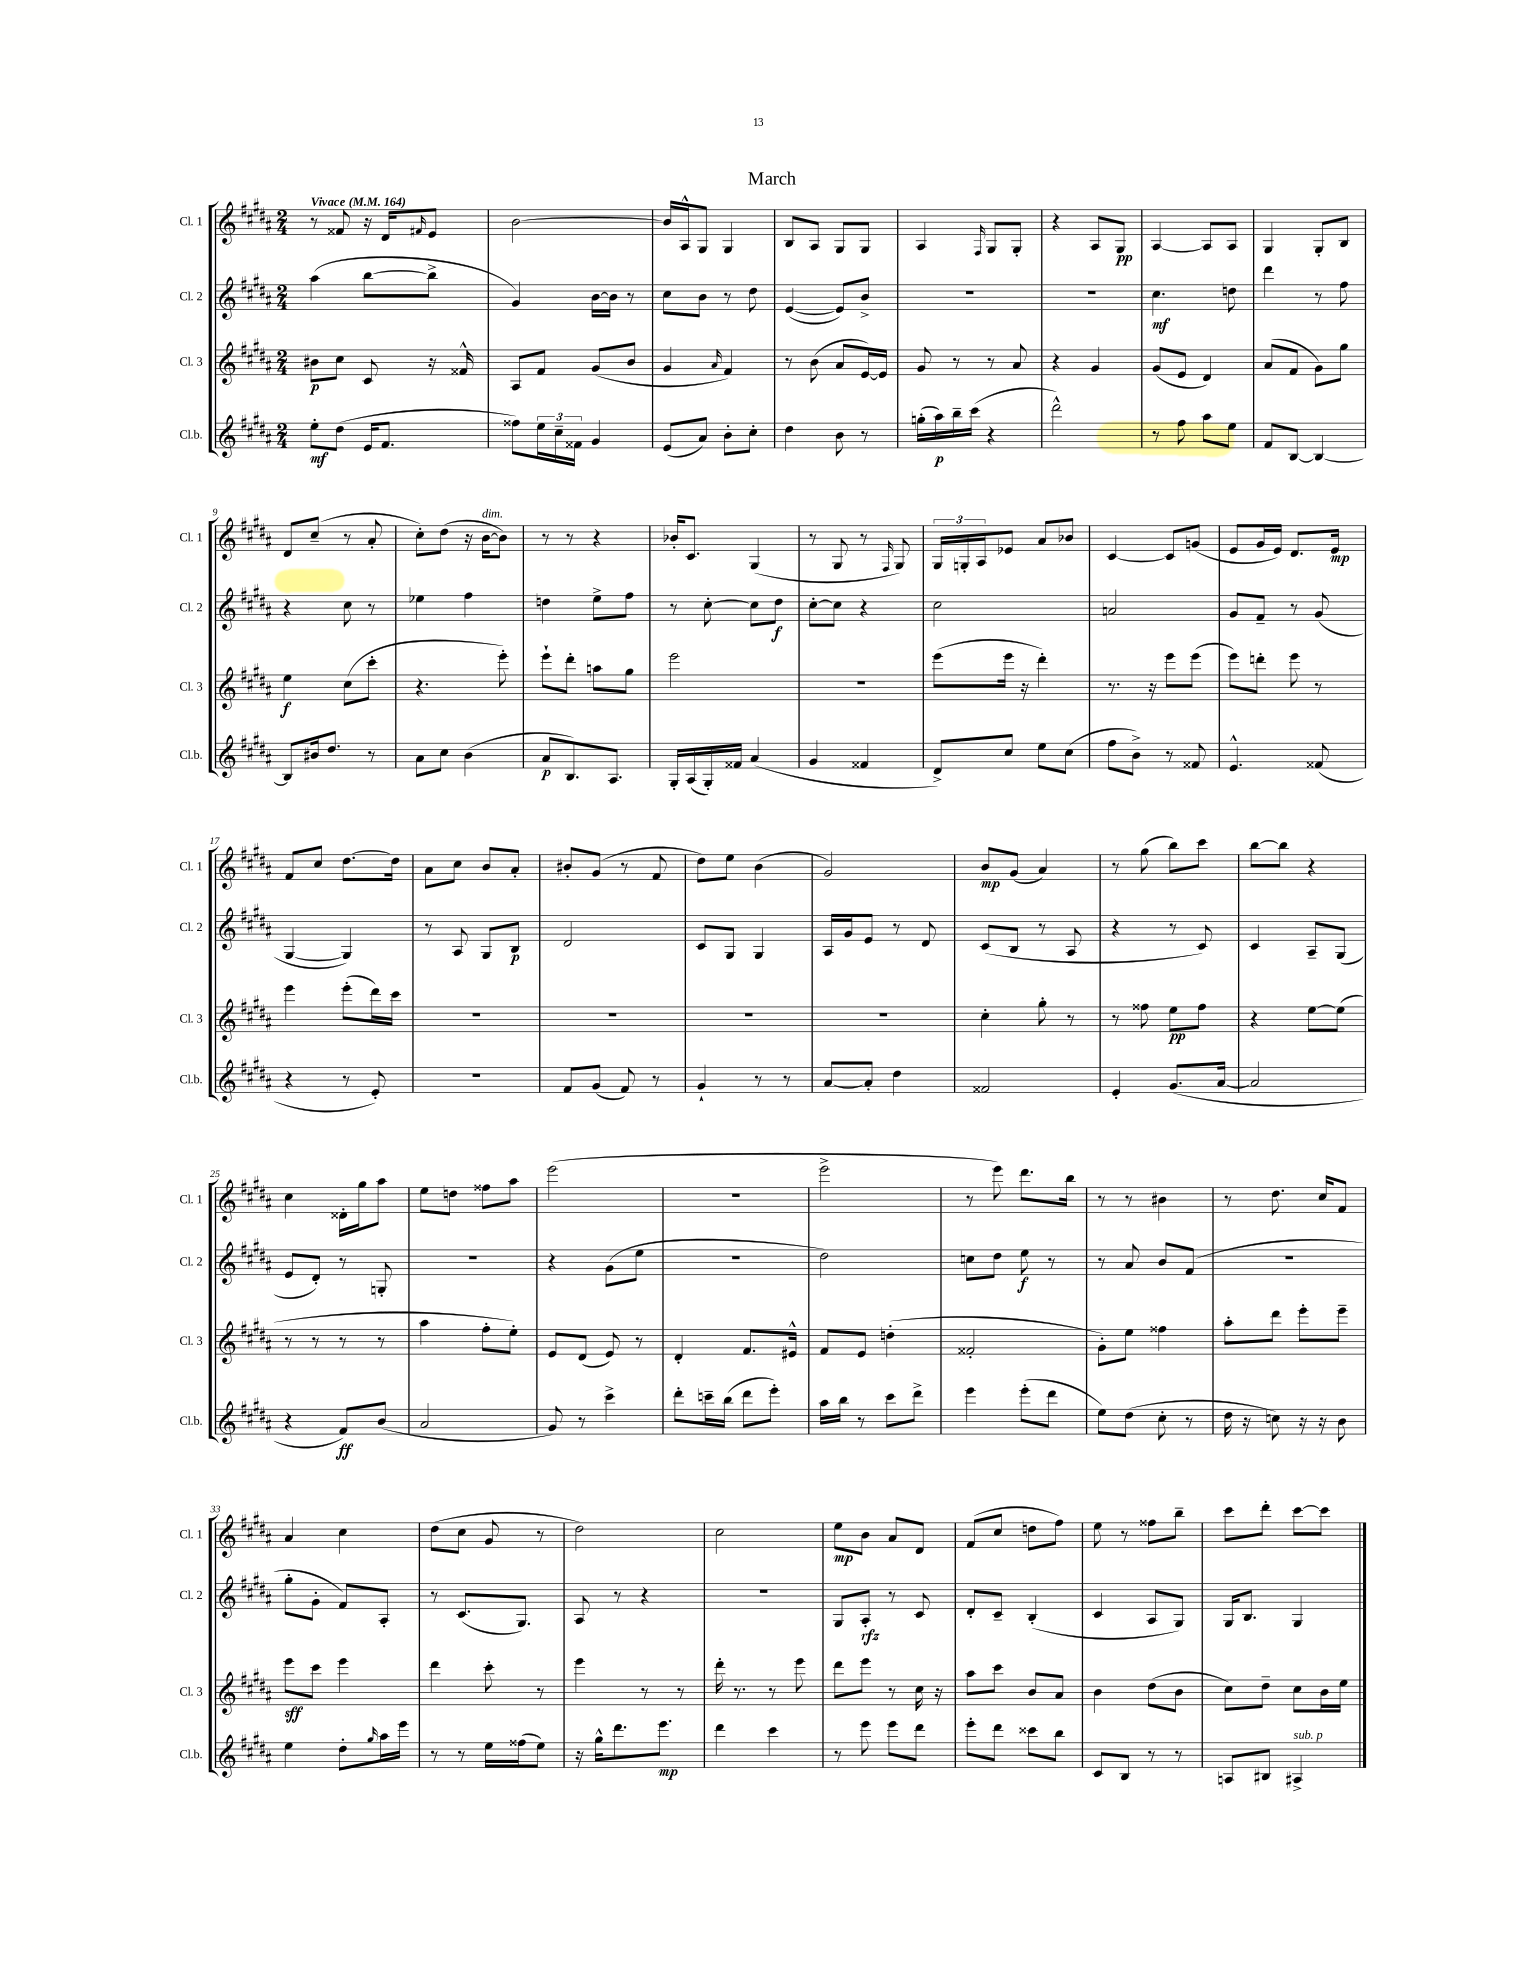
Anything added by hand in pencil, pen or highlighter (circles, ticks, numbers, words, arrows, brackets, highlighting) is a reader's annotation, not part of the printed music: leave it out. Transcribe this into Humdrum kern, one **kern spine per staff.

**kern	**dynam	**kern	**dynam	**kern	**dynam	**kern	**dynam
*part4	*part4	*part3	*part3	*part2	*part2	*part1	*part1
*staff4	*staff4	*staff3	*staff3	*staff2	*staff2	*staff1	*staff1
*I"Cl.b.	*	*I"Cl. 3	*	*I"Cl. 2	*	*I"Cl. 1	*
*I'Cl.b.	*	*I'Cl. 3	*	*I'Cl. 2	*	*I'Cl. 1	*
*clefG2	*	*clefG2	*	*clefG2	*	*clefG2	*
*k[f#c#g#d#a#]	*	*k[f#c#g#d#a#]	*	*k[f#c#g#d#a#]	*	*k[f#c#g#d#a#]	*
*M2/4	*	*M2/4	*	*M2/4	*	*M2/4	*
*MM164	*	*MM164	*	*MM164	*	*MM164	*
=1	=1	=1	=1	=1	=1	=1	=1
!	!	!	!	!	!	!LO:TX:a:B:t=Vivace	!
8ee'\L	mf	8b#X\L	p	(4aa#\	.	8r	.
(8dd#\J	.	8cc#\J	.	.	.	8f##X/	.
16e/KL	.	8c#/	.	[8bb\L	.	16r	.
8.f#/J	.	.	.	.	.	16d#/KL	.
.	.	.	.	.	.	16qqf#X/	.
.	.	16r	.	8bb^\J]	.	8e/J	.
.	.	16f##X^^/	.	.	.	.	.
=2	=2	=2	=2	=2	=2	=2	=2
8ff##X\L)	.	8A#/L	.	4g#/)	.	[2b\	.
24ee\L	.	8f#/J	.	.	.	.	.
24cc#~\	.	.	.	.	.	.	.
24f##X\JJ	.	.	.	.	.	.	.
4g#/	.	(8g#/L	.	[16b\LL	.	.	.
.	.	.	.	16b\JJ]	.	.	.
.	.	8b/J	.	8r	.	.	.
=3	=3	=3	=3	=3	=3	=3	=3
(8e/L	.	4g#/	.	8cc#\L	.	16b/LL]	.
.	.	.	.	.	.	16A#^^/J	.
8a#/J)	.	.	.	8b\J	.	8G#/J	.
.	.	16qqa#/	.	.	.	.	.
8b'\L	.	4f#/)	.	8r	.	4G#/	.
8cc#'\J	.	.	.	8dd#\	.	.	.
=4	=4	=4	=4	=4	=4	=4	=4
4dd#\	.	8r	.	([4e/	.	8B/L	.
.	.	(8b\	.	.	.	8A#/J	.
8b\	.	8a#/L	.	8e/L])	.	8G#/L	.
8r	.	[16e/L)	.	8b^/J	.	8G#/J	.
.	.	16e/JJ]	.	.	.	.	.
=5	=5	=5	=5	=5	=5	=5	=5
(16ggn'\LL	.	8g#/	.	2r	.	4A#/	.
16aa#\)	p	.	.	.	.	.	.
16bb~\	.	8r	.	.	.	.	.
(16ccc#\JJ	.	.	.	.	.	.	.
.	.	.	.	.	.	16qqF#/	.
4r	.	8r	.	.	.	8G#/L	.
.	.	8a#/	.	.	.	8G#'/J	.
=6	=6	=6	=6	=6	=6	=6	=6
2ddd#^^\)	.	4r	.	2r	.	4r	.
.	.	4g#/	.	.	.	8A#/L	.
.	.	.	.	.	.	8G#/J	pp
=7	=7	=7	=7	=7	=7	=7	=7
8r	.	(8g#/L	.	4.cc#\	mf	[4A#/	.
8ff#\	.	8e/J	.	.	.	.	.
8aa#\L	.	4d#/)	.	.	.	8A#/L]	.
8ee\J	.	.	.	8ddn\	.	8A#/J	.
=8	=8	=8	=8	=8	=8	=8	=8
8f#/L	.	(8a#/L	.	4ddd#\	.	4G#/	.
[8B/J	.	8f#/J	.	.	.	.	.
4B/_	.	8g#\L)	.	8r	.	8G#'/L	.
.	.	8gg#\J	.	8ff#\	.	8B/J	.
!!LO:LB:g=z
=9	=9	=9	=9	=9	=9	=9	=9
8B/L]	.	4ee\	f	4r	.	8d#/L	.
16b#X/k	.	.	.	.	.	(8cc#~/J	.
8.dd#/J	.	.	.	.	.	.	.
.	.	(8cc#\L	.	8cc#\	.	8r	.
8r	.	8ccc#'\J	.	8r	.	8a#'/	.
=10	=10	=10	=10	=10	=10	=10	=10
8a#\L	.	4.r	.	4ee-X\	.	8cc#'\L)	.
8cc#\J	.	.	.	.	.	(8dd#\J	.
(4b\	.	.	.	4ff#\	.	16r	.
!	!	!	!	!	!	!LO:TX:a:i:t=dim.	!
.	.	.	.	.	.	[16b\KL	.
.	.	8eee'\)	.	.	.	8b\J])	.
=11	=11	=11	=11	=11	=11	=11	=11
8a#/L	p	8eee`\L	.	4ddn\	.	8r	.
8.B/)	.	8ddd#'\J	.	.	.	8r	.
.	.	8aan\L	.	8ee^\L	.	4r	.
8.A#/J	.	.	.	.	.	.	.
.	.	8gg#\J	.	8ff#\J	.	.	.
=12	=12	=12	=12	=12	=12	=12	=12
16G#'/LL	.	2eee\	.	8r	.	16b-X'/KL	.
(16A#/	.	.	.	.	.	8.c#/J	.
16G#'/)	.	.	.	[8cc#'\	.	.	.
16f##X/JJ	.	.	.	.	.	.	.
(4a#/	.	.	.	8cc#\L]	.	(4G#/	.
.	.	.	.	8dd#\J	f	.	.
=13	=13	=13	=13	=13	=13	=13	=13
4g#/	.	2r	.	[8cc#'\L	.	8r	.
.	.	.	.	8cc#\J]	.	8G#/	.
4f##X/	.	.	.	4r	.	8r	.
.	.	.	.	.	.	16qqF#/	.
.	.	.	.	.	.	8G#/)	.
=14	=14	=14	=14	=14	=14	=14	=14
8d#^/L)	.	(8eee\L	.	2cc#\	.	24G#/LL	.
.	.	.	.	.	.	24Gn'/	.
.	.	.	.	.	.	24A#/J	.
8cc#/J	.	16eee\Jk	.	.	.	8e-X/J	.
.	.	16r	.	.	.	.	.
8ee\L	.	4ddd#'\)	.	.	.	8a#/L	.
(8cc#\J	.	.	.	.	.	8b-X/J	.
=15	=15	=15	=15	=15	=15	=15	=15
8ff#\L	.	8.r	.	2an/	.	[4c#/	.
8b^\J)	.	.	.	.	.	.	.
.	.	16r	.	.	.	.	.
8r	.	8eee\L	.	.	.	8c#/L]	.
8f##X/	.	(8eee\J	.	.	.	(8gn/J	.
=16	=16	=16	=16	=16	=16	=16	=16
4.e^^/	.	8eee\L)	.	8g#/L	.	8e/L	.
.	.	8dddn'\J	.	8f#~/J	.	16g#/L	.
.	.	.	.	.	.	16e/JJ)	.
.	.	8eee\	.	8r	.	8.d#/L	.
(8f##X/	.	8r	.	(8g#/	.	.	.
.	.	.	.	.	.	16e/Jk	mp
!!LO:LB:g=z
=17	=17	=17	=17	=17	=17	=17	=17
4r	.	4eee\	.	[4G#/	.	8f#/L	.
.	.	.	.	.	.	8cc#/J	.
8r	.	(8eee'\L	.	4G#/])	.	[8.dd#\L	.
8e'/)	.	16ddd#\L)	.	.	.	.	.
.	.	16ccc#\JJ	.	.	.	16dd#\Jk]	.
=18	=18	=18	=18	=18	=18	=18	=18
2r	.	2r	.	8r	.	8a#\L	.
.	.	.	.	8A#/	.	8cc#\J	.
.	.	.	.	8G#/L	.	8b/L	.
.	.	.	.	8B/J	p	8a#'/J	.
=19	=19	=19	=19	=19	=19	=19	=19
8f#/L	.	2r	.	2d#/	.	8b#X'/L	.
(8g#/J	.	.	.	.	.	(8g#/J	.
8f#/)	.	.	.	.	.	8r	.
8r	.	.	.	.	.	8f#/	.
=20	=20	=20	=20	=20	=20	=20	=20
4g#`/	.	2r	.	8c#/L	.	8dd#\L)	.
.	.	.	.	8G#/J	.	8ee\J	.
8r	.	.	.	4G#/	.	(4b\	.
8r	.	.	.	.	.	.	.
=21	=21	=21	=21	=21	=21	=21	=21
[8a#/L	.	2r	.	16A#/LL	.	2g#/)	.
.	.	.	.	16g#/J	.	.	.
8a#'/J]	.	.	.	8e/J	.	.	.
4dd#\	.	.	.	8r	.	.	.
.	.	.	.	8d#/	.	.	.
=22	=22	=22	=22	=22	=22	=22	=22
2f##X/	.	4cc#'\	.	(8c#/L	.	8b/L	mp
.	.	.	.	8B/J	.	(8g#/J	.
.	.	8gg#'\	.	8r	.	4a#/)	.
.	.	8r	.	8A#/	.	.	.
=23	=23	=23	=23	=23	=23	=23	=23
4e'/	.	8r	.	4r	.	8r	.
.	.	8ff##X\	.	.	.	(8gg#\	.
(8.g#/L	.	8ee\L	pp	8r	.	8bb\L)	.
.	.	8ff##\J	.	8c#/)	.	8ccc#\J	.
[16a#/Jk	.	.	.	.	.	.	.
=24	=24	=24	=24	=24	=24	=24	=24
2a#/]	.	4r	.	4c#/	.	[8bb\L	.
.	.	.	.	.	.	8bb\J]	.
.	.	[8ee\L	.	8A#~/L	.	4r	.
.	.	(8ee\J]	.	(8G#/J	.	.	.
!!LO:LB:g=z
=25	=25	=25	=25	=25	=25	=25	=25
4r	.	8r	.	8e/L	.	4cc#\	.
.	.	8r	.	8d#'/J)	.	.	.
8f#/L)	ff	8r	.	8r	.	16d##X'\LL	.
.	.	.	.	.	.	16gg#\J	.
(8b/J	.	8r	.	8Gn'/	.	8aa#\J	.
=26	=26	=26	=26	=26	=26	=26	=26
2a#/	.	4aa#\	.	2r	.	8ee\L	.
.	.	.	.	.	.	8ddn\J	.
.	.	8ff#'\L	.	.	.	8ff##X\L	.
.	.	8ee'\J)	.	.	.	8aa#\J	.
=27	=27	=27	=27	=27	=27	=27	=27
8g#/)	.	8e/L	.	4r	.	(2eee\	.
8r	.	(8d#/J	.	.	.	.	.
4ccc#^\	.	8e/)	.	(8g#\L	.	.	.
.	.	8r	.	8ee\J	.	.	.
=28	=28	=28	=28	=28	=28	=28	=28
8ddd#'\L	.	4d#'/	.	2r	.	2r	.
16cccn~\L	.	.	.	.	.	.	.
(16bb\JJ	.	.	.	.	.	.	.
8ddd#\L	.	8.f#/L	.	.	.	.	.
8eee'\J)	.	.	.	.	.	.	.
.	.	16e#X^^/Jk	.	.	.	.	.
=29	=29	=29	=29	=29	=29	=29	=29
16aa#\LL	.	8f#/L	.	2dd#\)	.	2eee^\	.
16bb\JJ	.	.	.	.	.	.	.
8r	.	8e/J	.	.	.	.	.
8ccc#\L	.	(4ddn'\	.	.	.	.	.
8ddd#^\J	.	.	.	.	.	.	.
=30	=30	=30	=30	=30	=30	=30	=30
4eee\	.	2f##X'/	.	8ccn\L	.	8r	.
.	.	.	.	8dd#\J	.	8eee\)	.
(8eee'\L	.	.	.	8ee\	f	8.ddd#\L	.
8ddd#\J	.	.	.	8r	.	.	.
.	.	.	.	.	.	16bb\Jk	.
=31	=31	=31	=31	=31	=31	=31	=31
8ee\L)	.	8g#'\L)	.	8r	.	8r	.
(8dd#\J	.	8ee\J	.	8a#/	.	8r	.
8cc#'\	.	4ff##X\	.	8b/L	.	4b#X\	.
8r	.	.	.	(8f#/J	.	.	.
=32	=32	=32	=32	=32	=32	=32	=32
16dd#\	.	8aa#'\L	.	2r	.	8r	.
16r	.	.	.	.	.	.	.
8ccn\)	.	8ddd#\J	.	.	.	8.dd#\	.
16r	.	8eee'\L	.	.	.	.	.
16r	.	.	.	.	.	16cc#/KL	.
8b\	.	8eee~\J	.	.	.	8f#/J	.
!!LO:LB:g=z
=33	=33	=33	=33	=33	=33	=33	=33
4ee\	.	8eee\L	sff	8gg#'\L	.	4a#/	.
.	.	8ccc#\J	.	8g#'\J	.	.	.
8dd#'\L	.	4eee\	.	8f#/L)	.	4cc#\	.
16qqgg#/	.	.	.	.	.	.	.
16aa#\L	.	.	.	8A#'/J	.	.	.
16eee\JJ	.	.	.	.	.	.	.
=34	=34	=34	=34	=34	=34	=34	=34
8r	.	4ddd#\	.	8r	.	(8dd#\L	.
8r	.	.	.	(8.c#/L	.	8cc#\J	.
16ee\LL	.	8ccc#'\	.	.	.	8g#/	.
(16ff##X\J	.	.	.	8.G#/J)	.	.	.
8ee\J)	.	8r	.	.	.	8r	.
=35	=35	=35	=35	=35	=35	=35	=35
16r	.	4eee\	.	8A#/	.	2dd#\)	.
16gg#^^\KL	.	.	.	.	.	.	.
8.ddd#\	.	.	.	8r	.	.	.
.	.	8r	.	4r	.	.	.
8.eee\J	mp	.	.	.	.	.	.
.	.	8r	.	.	.	.	.
=36	=36	=36	=36	=36	=36	=36	=36
4ddd#\	.	16ddd#'\	.	2r	.	2cc#\	.
.	.	8.r	.	.	.	.	.
4ccc#\	.	8r	.	.	.	.	.
.	.	8eee\	.	.	.	.	.
=37	=37	=37	=37	=37	=37	=37	=37
8r	.	8ddd#\L	.	8G#/L	.	8ee\L	mp
8eee\	.	8eee\J	.	8A#'/J	rfz	8b\J	.
8eee\L	.	8r	.	8r	.	8a#/L	.
8ddd#\J	.	16cc#\	.	8c#/	.	8d#/J	.
.	.	16r	.	.	.	.	.
=38	=38	=38	=38	=38	=38	=38	=38
8eee'\L	.	8aa#\L	.	8d#'/L	.	(8f#/L	.
8ddd#\J	.	8ccc#\J	.	8c#~/J	.	8cc#/J	.
8ccc##X\L	.	8b/L	.	(4B'/	.	8ddn\L	.
8bb\J	.	8a#/J	.	.	.	8ff#\J)	.
=39	=39	=39	=39	=39	=39	=39	=39
8c#/L	.	4b\	.	4c#/	.	8ee\	.
8B/J	.	.	.	.	.	8r	.
8r	.	(8dd#\L	.	8A#/L	.	8ff##X\L	.
8r	.	8b\J	.	8G#/J)	.	8bb~\J	.
=40	=40	=40	=40	=40	=40	=40	=40
8An/L	.	8cc#\L)	.	16G#/KL	.	8ccc#\L	.
.	.	.	.	8.B/J	.	.	.
8B#X/J	.	8dd#~\J	.	.	.	8ddd#'\J	.
!LO:TX:a:i:t=sub. p	!	!	!	!	!	!	!
4A#X^/	.	8cc#\L	.	4G#/	.	[8ccc#\L	.
.	.	16b\L	.	.	.	8ccc#\J]	.
.	.	16ee\JJ	.	.	.	.	.
==	==	==	==	==	==	==	==
*-	*-	*-	*-	*-	*-	*-	*-
